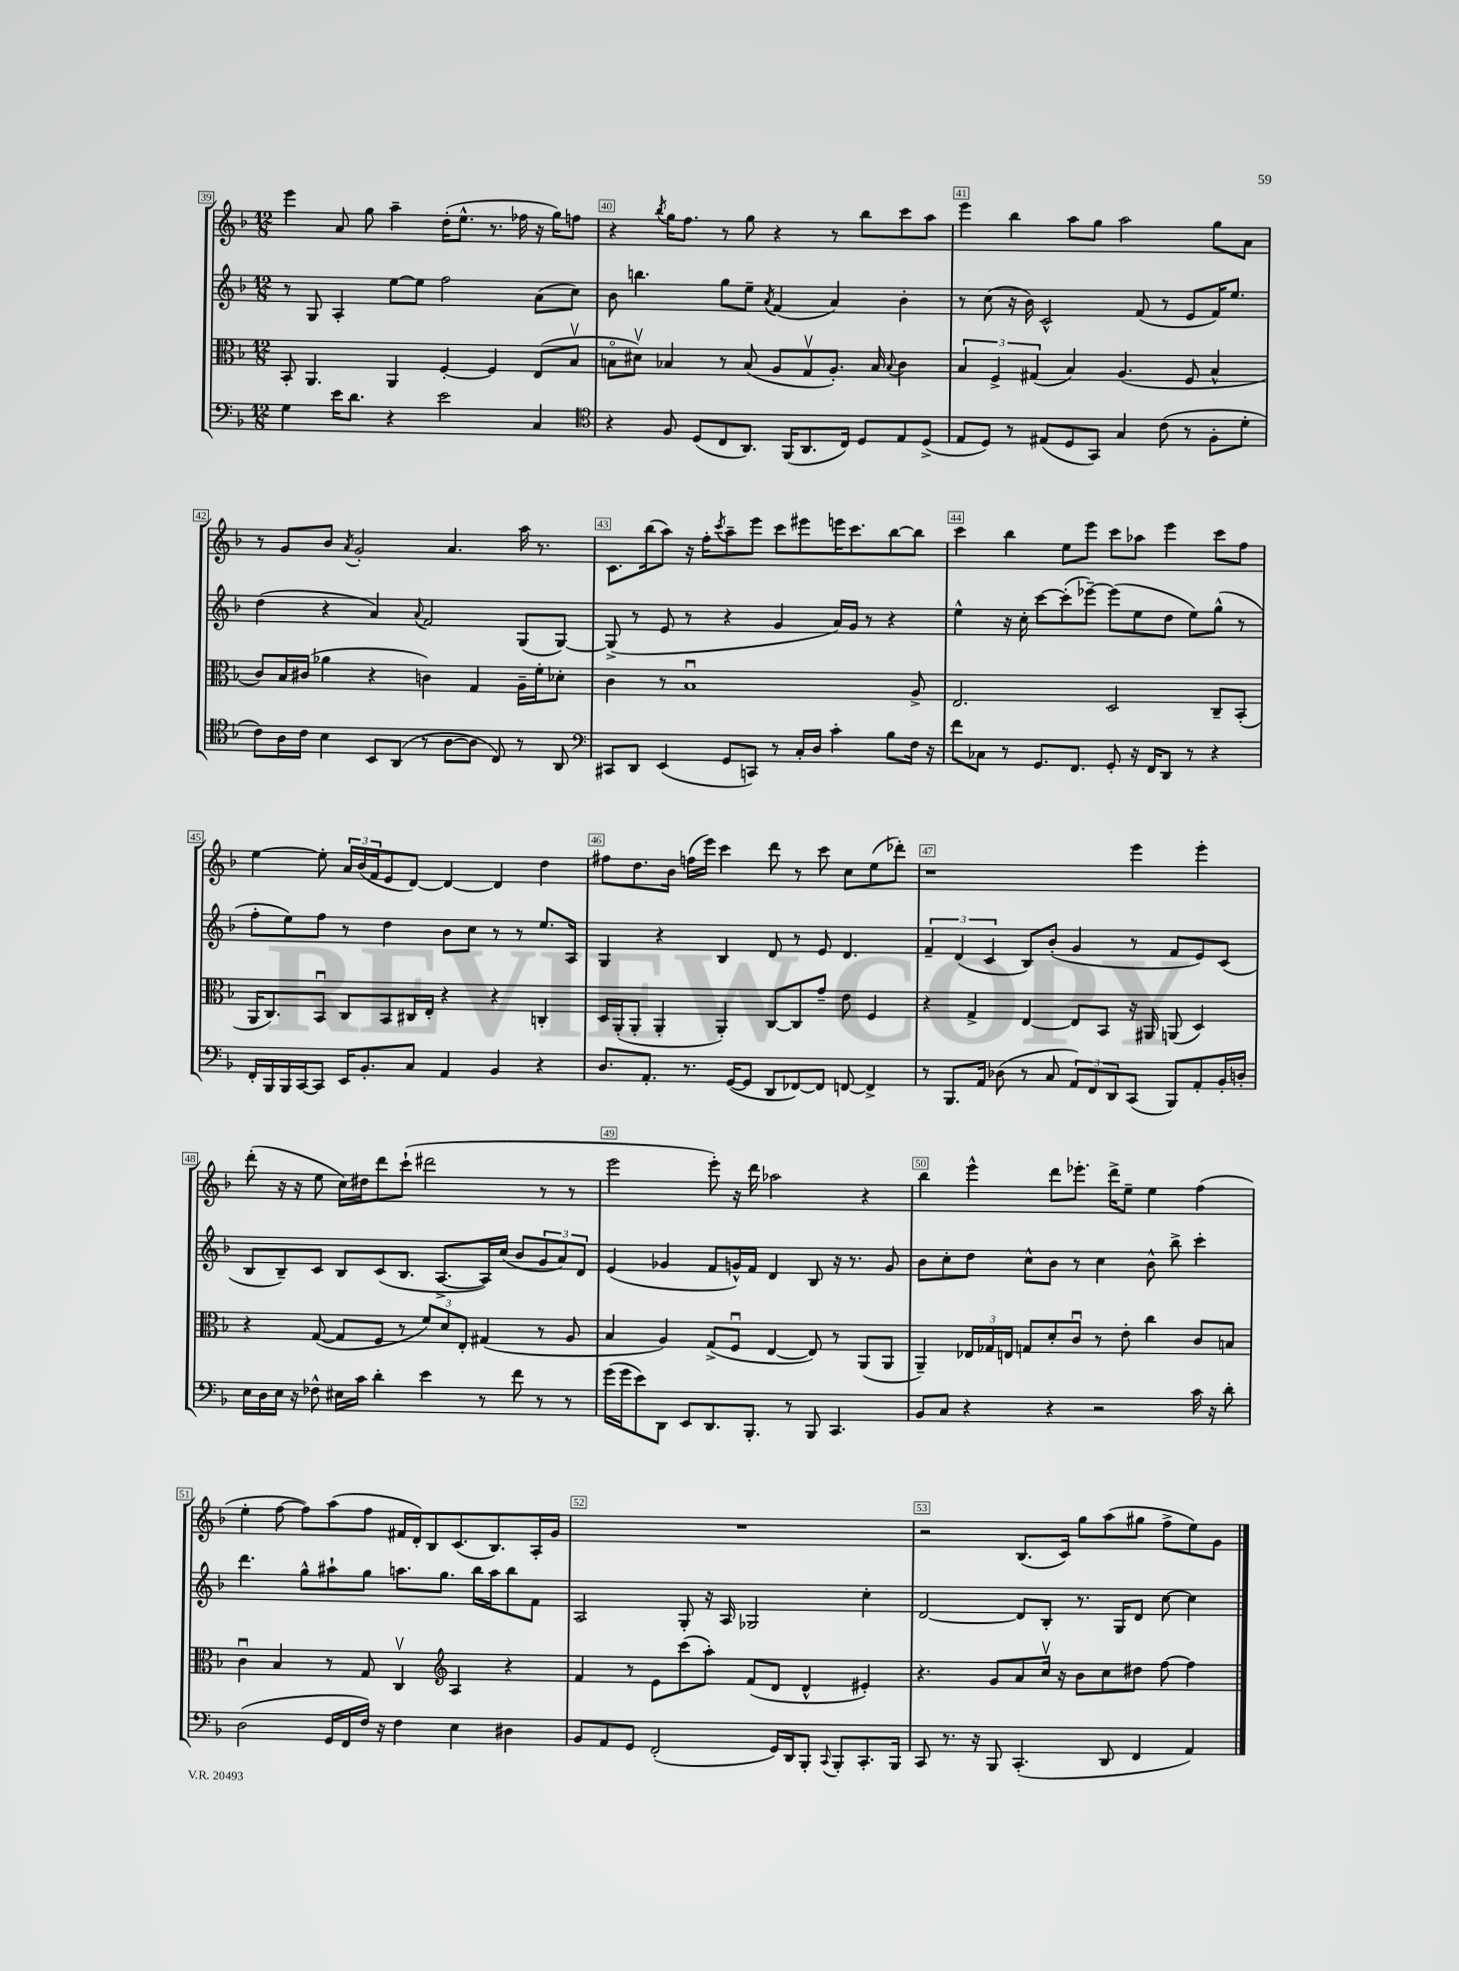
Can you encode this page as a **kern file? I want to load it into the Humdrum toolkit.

**kern	**kern	**kern	**kern
*part4	*part3	*part2	*part1
*staff4	*staff3	*staff2	*staff1
*clefF4	*clefC3	*clefG2	*clefG2
*k[b-]	*k[b-]	*k[b-]	*k[b-]
*M12/8	*M12/8	*M12/8	*M12/8
=39	=39	=39	=39
4G\	8BB-'/	8r	4eee\
.	4.AA/	8G/	.
16e\KL	.	4A'/	8a/
8.d\J	.	.	.
.	.	.	8gg\
4r	4AA/	[8ee\L	4aa~\
.	.	8ee\J]	.
2e\	[4F'/	2ff\	(16dd'\KL
.	.	.	8.ee^^\J
.	4F/]	.	8.r
.	.	.	16ff-X\
4C/	(8E/L	(8a\L	16r
.	.	.	16gg\KL)
.	8B-v/J	8cc\J)	8ffn\J
=40	=40	=40	=40
*clefC4	*	*	*
4r	8Bn\L	8b-\	4r
.	8d#Xv\J)	4.bbn\	.
.	.	.	8qbb-/
8F/	4B-X/	.	16gg\KL
.	.	.	8.ff\J
(8D/L	.	.	.
8C/	8r	8gg\L	8r
8.AA/J)	(8B-/	8ee~\J	8gg\
.	.	8qa/	.
.	8A/L	(4f/	4r
(16FF/KL	.	.	.
8.AA/	8Gv/	.	.
.	8.A'/J)	4a/)	8r
16C/Jk)	.	.	.
8D/L	.	.	8bb-\L
.	16B-/	.	.
.	8qqB-/	.	.
8E/	4c\	4b-'\	8ccc\
(8D^/J	.	.	8aa\J
=41	=41	=41	=41
8E/L	6B-/	8r	4eee\
8D/J)	.	(8cc\	.
.	6F^/	.	.
8r	.	16r	4bb-\
.	.	16b-\)	.
.	(6G#X/	.	.
(8E#X/L	.	2c^^/	.
8D/	4B-/)	.	8aa\L
8GG/J)	.	.	8gg\J
4G/	(4.A/	.	2aa\
.	.	(8f/	.
(8c\	.	8r	.
8r	8F/	8e/L	.
8F'\L	4B-^^/	16f/K)	8gg\L
.	.	8.ee/J	.
8d'\J	.	.	8a\J
!!LO:LB:g=z
=42	=42	=42	=42
8c\L)	8c/L)	(4dd\	8r
16A\L	16B-/L	.	8g/L
16c\JJ	(16c#X/JJ	.	.
4B-\	4a-X\	4r	8b-/J
.	.	.	8qa/
.	.	.	2g'/
8BB-/L	4r	4a/)	.
(8AA/J	.	.	.
.	.	8qqa/	.
8r	4cn\)	2f/	.
[8A\L	.	.	4.a/
8A\J]	4G/	.	.
8C/)	.	.	.
8r	16A~\LL	(8G/L	16aa\
.	16f'\J	.	8.r
8AA/	8d-X'\J	[8G/J)	.
=43	=43	=43	=43
*clefF4	*	*	*
8CC#X/L	4c\	(8G^/]	8.c\L
8DD/J	.	8r	.
.	.	.	(16bb-\k
(4EE/	8r	8e/	8aa\J)
.	1B-u	8r	16r
.	.	.	16ff'\KL
.	.	.	8qccc/
8GG/L	.	4r	8aa~\
8CCn/J)	.	.	8eee\J
8r	.	4g/	8ccc\L
16C'/LL	.	.	8eee#X\
16D/JJ	.	.	.
4c'\	.	16a/LL)	16eeen\K
.	.	16g/JJ	8.ccc\
.	.	8r	.
8B-\L	.	4r	[8bb-\
16F\Jk	8A^/	.	8bb-\J]
16r	.	.	.
=44	=44	=44	=44
8f\L	2.E/	4ee^^\	4ccc\
8C-X\J	.	.	.
8r	.	16r	4bb-\
.	.	16cc'\	.
8.GG/L	.	[8ccc\L	.
.	.	(8ccc'\]	8ee\L
8.FF/J	.	.	.
.	.	[8eee-X~\J)	8eee\J
8GG'/	2D/	(8eee-\L]	8ccc\L
16r	.	8ee\	8aa-X\J
16FF/KL	.	.	.
8DD/J	.	8dd\J	4eee\
8r	.	8ee\L)	.
4r	8C~/L	(8gg^^\J	8ccc\L
.	(8BB-'/J	8r	8ff\J
!!LO:LB:g=z
=45	=45	=45	=45
16FF'/LL	16AA/KL	8ff'\L	[4ee\
16BBB-/	8.C/)	.	.
16BBB-/	.	8ee\)	.
[16CC/J	.	.	.
8CC/J]	8BB-u/J	8ff\J	8ee'\]
16EE/KL	8C/L	8r	24a/LL
.	.	.	(24b-/
8.BB-'/	.	.	.
.	.	.	24f/J
.	8BB-/	4dd\	8e/
8C/J	16C#X/L	.	[8d/J)
.	16E'/JJ	.	.
4AA/	4r	8b-\L	4d/_
.	.	8cc\J	.
4BB-/	4r	8r	4d/]
.	.	8r	.
4r	4Cn'/	8.ee/L	4dd\
.	.	16A/Jk	.
=46	=46	=46	=46
8.D/L	16D/LL	4G/	8ff#X\L
.	(16AA'/J	.	.
.	8AA'/J	.	8.dd\
8.AA'/J	.	.	.
.	4AA'/	4r	.
.	.	.	16b-\Jk
8.r	.	.	(16ffn\LL
.	.	.	16eee\JJ)
.	4AA'/)	4B-/	4ccc\
([16GG/KL	.	.	.
8GG/J]	.	.	.
8DD/L	[8C/L	8d/	8ddd\
[8FF-X/)	8C/]	8r	8r
8FF-/J]	8g~/J	8e/	8ccc\
[8FFn/	8e\	4.d/	8cc\L
4FF^/]	4F/	.	(8ee\
.	.	.	8ddd-X'\J)
=47	=47	=47	=47
8r	4r	6f~/	1r
8.BBB-/L	.	.	.
.	.	(6d/	.
.	4G^/	.	.
16AA/Jk	.	.	.
.	.	6c/	.
(8D-X\	.	.	.
8r	[4E/	8B-/L)	.
8C/	.	(8b-'/J	.
12AA/L)	8E/L]	4g/	.
12FF/	.	.	.
.	8BB-/J	.	.
12DD/	.	.	.
(8CC/J	16r	8r	4eee\
.	16AA#X/	.	.
8BBB-/L)	(8AAn/	8f/L	.
8AA'/	4D/)	8e/)	4eee'\
16BB-'/L	.	(8c/J	.
16Dn'/JJ	.	.	.
!!LO:LB:g=z
=48	=48	=48	=48
16E\LL	4r	8B-/L	(8ddd'\
16D\	.	.	.
16E\JJ	.	8B-~/)	16r
16r	.	.	16r
8F-X^^\	([8G/	8c/J	8ee\
16E#X\LL	8G/L]	8B-/L	16cc\LL)
16c\JJ	.	.	16dd#X\J
4d'\	8F/J	(8c/	8ddd\
.	8r	8.B-/J	(8ccc`\J
4e\	12f/L)	.	2ddd#X\
.	.	[8.A^/L	.
.	12d/	.	.
.	12E'/J	.	.
8r	(4G#X/	16A/L])	.
.	.	(16cc/JJ	.
8f\	.	8b-/L	.
8r	8r	12g/	8r
.	.	12a/)	.
8r	8A/	.	8r
.	.	12d/J	.
=49	=49	=49	=49
(16g\LL	4B-/	(4e/	2eee\
16g\J	.	.	.
8e\)	.	.	.
8DD\J	4A/)	4g-X/	.
8EE/L	.	.	.
8.DD/	(8G^/L	8f/L	8eee'\)
.	8Fu/J	16gn^^/L)	16r
8.BBB-'/J	.	16f/JJ	16ddd\
.	[4E/	4d/	2aa-X\
8r	.	.	.
8BBB-/	8E/])	8B-/	.
4.CC/	8r	16r	.
.	.	8.r	.
.	(8AA/L	.	4r
.	8AA/J	8g/	.
=50	=50	=50	=50
8BB-/L	4AA~/)	8b-\L	4bb-\
8C/J	.	8cc'\	.
4r	24E-X/LL	8dd\J	4eee^^\
.	24G-X/	.	.
.	24En/JJ	.	.
.	8Gn/L	8cc^^\L	.
4r	8d'/	8b-\J	8ddd\L
.	8cu/J	8r	8.eee-X'\J
2r	8r	4cc\	.
.	.	.	16ddd^\KL
.	8e'\	.	8ee~\J
.	4cc\	8b-^^\	4ee\
.	.	8bb-^\	.
16c\	8c/L	4ccc'\	(4ff\
16r	.	.	.
8d'\	8Bn/J	.	.
!!LO:LB:g=z
=51	=51	=51	=51
(2D\	4cu\	4.ddd\	4ee'\
.	4B-/	.	[8ff\
.	.	8gg^^\L	8ff\L])
16GG/LL	8r	8aa#X`\	(8aa\
16FF/	.	.	.
16F/JJ)	8G/	8gg\J	8ff\J
16r	.	.	.
4F\	4Cv/	8.aan\L	16f#X/LL
.	.	.	16d'/J)
.	.	.	8B-/
.	.	8.gg\J	.
*	*clefG2	*	*
4E\	4A/	.	(8.c/
.	.	16bb-\LL	.
.	.	16aa\J	8.B-/)
4D#X\	4r	8bb-\	.
.	.	8f\J	16A'/L
.	.	.	16g/JJ
=52	=52	=52	=52
8BB-/L	4f/	2A/	1.r
8AA/	.	.	.
8GG/J	8r	.	.
(2FF'/	8e\L	.	.
.	(8ccc\	8G'/	.
.	8aa'\J)	16r	.
.	.	16A/	.
.	(8f/L	2G-X/	.
16GG/LL)	8d/J	.	.
16DD/J	.	.	.
8BBB-'/J	4d^^/	.	.
8qqCC/	.	.	.
8BBB-'/L	.	.	.
8.CC'/	4e#X'/)	4cc'\	.
16BBB-/Jk	.	.	.
=53	=53	=53	=53
8CC/	4.r	[2d/	2r
8.r	.	.	.
16r	.	.	.
8BBB-/	8g/L	.	.
(4.CC'/	8a/	8d/L]	(8.B-/L
.	16ccv/Jk	8B-'/J	.
.	16r	.	16c/Jk)
.	8b-\L	8.r	8gg\L
8DD/	8cc\	.	(8aa\
.	.	16G/KL	.
4FF/	8dd#X\J	8d/J	8gg#X\J
.	[8ff\	[8cc\	8ff^\L
4AA/)	4ff\]	4cc\]	8ee\)
.	.	.	8g\J
==	==	==	==
*-	*-	*-	*-
